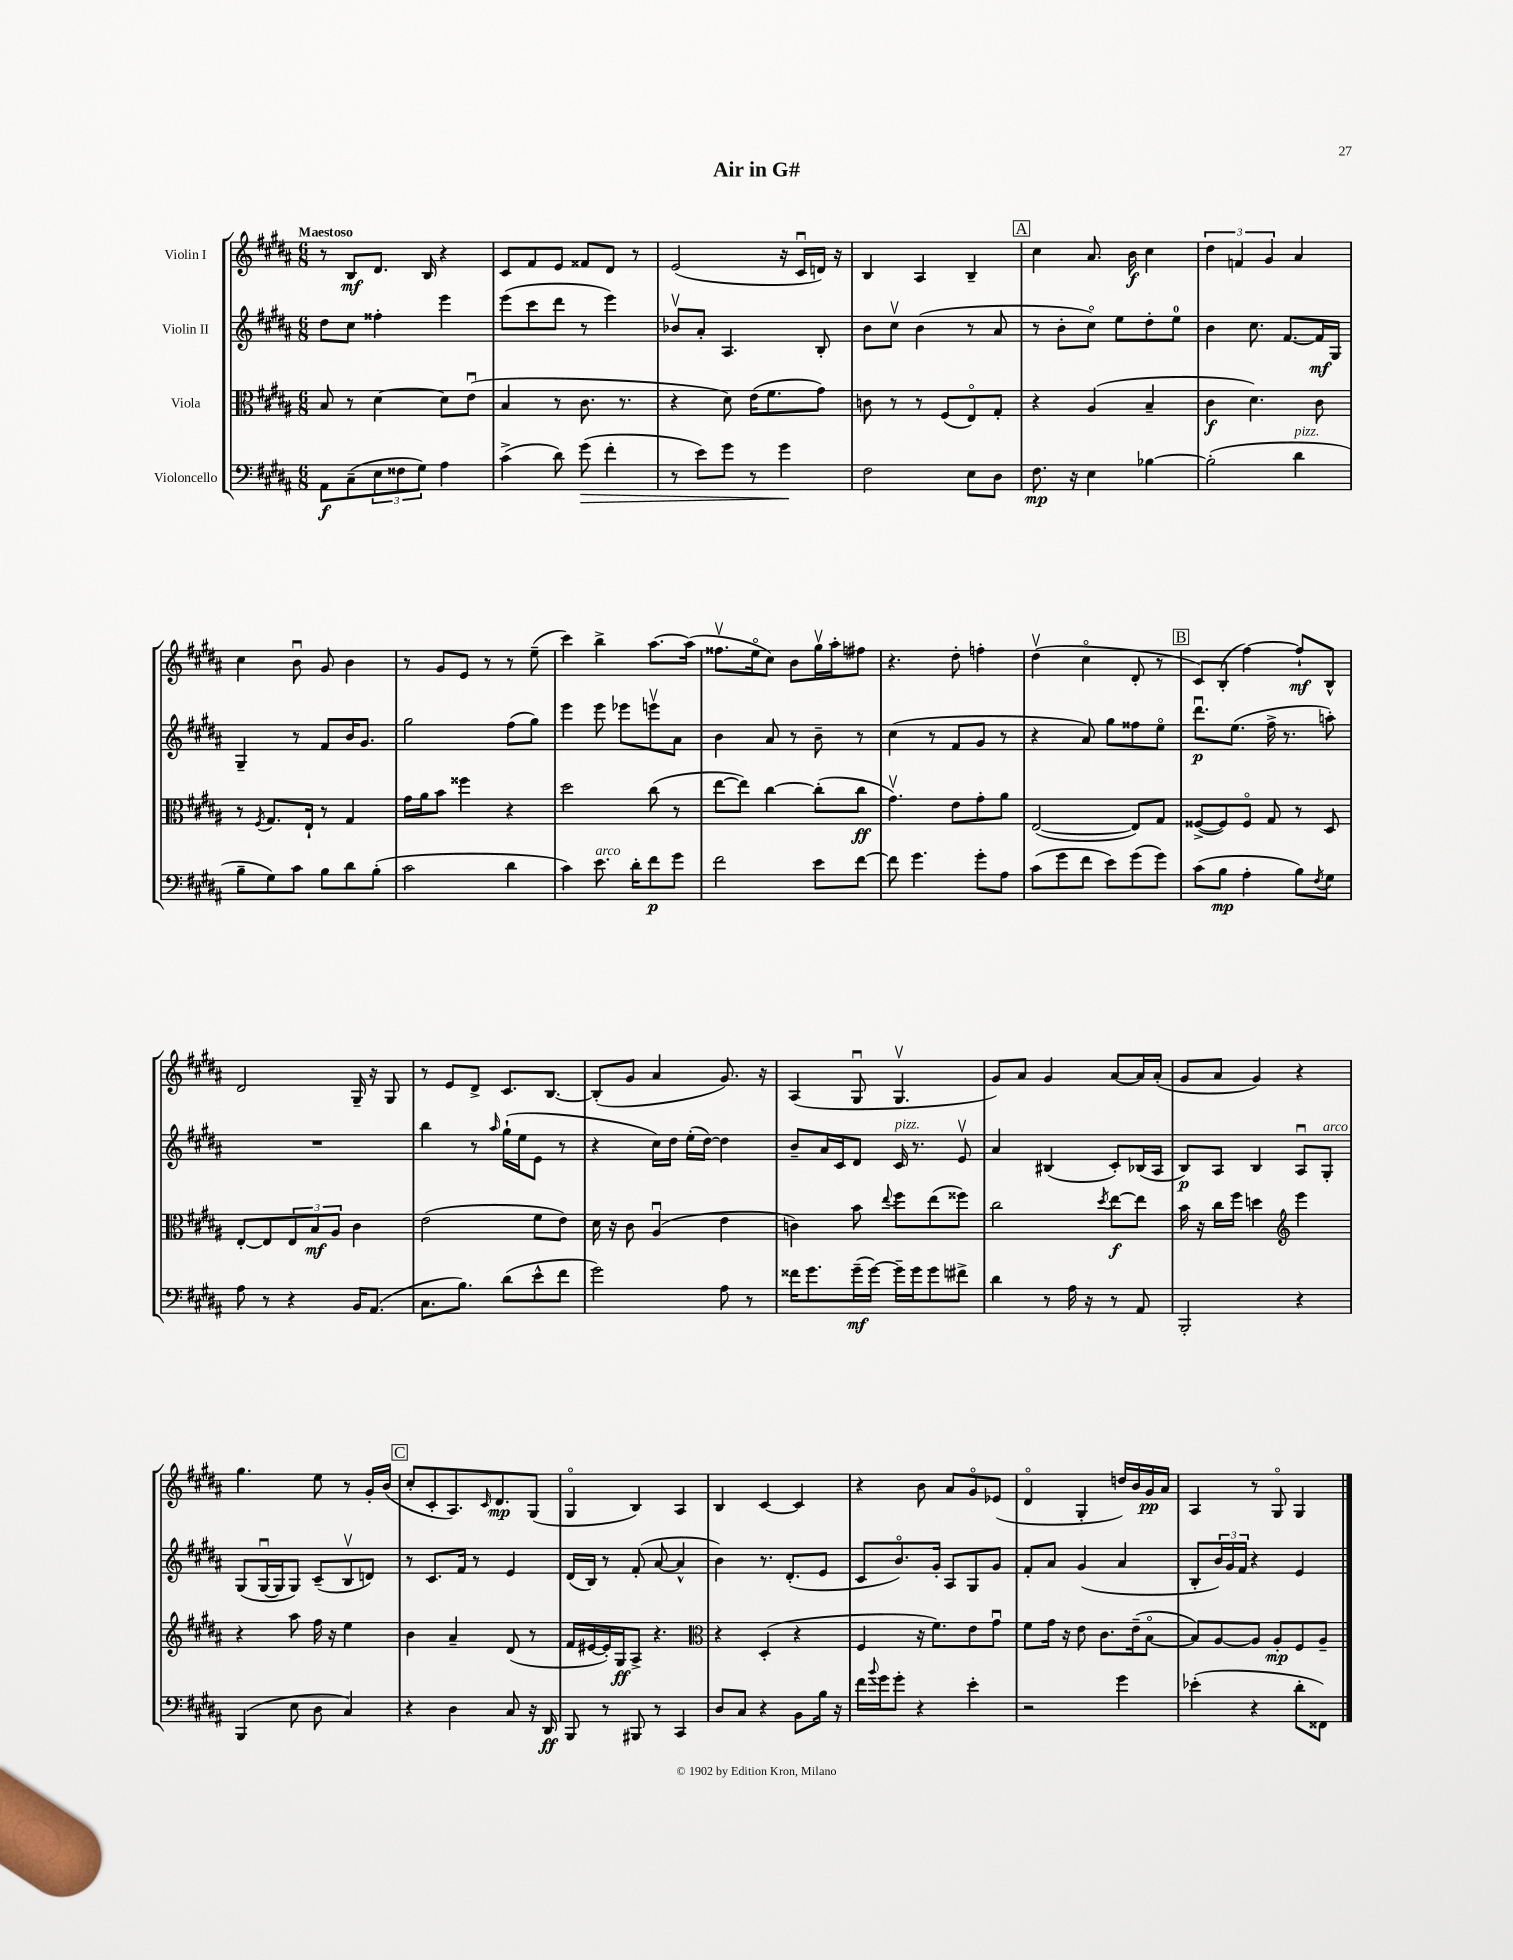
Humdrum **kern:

**kern	**kern	**kern	**kern
*staff4	*staff3	*staff2	*staff1
*clefF4	*clefC3	*clefG2	*clefG2
*k[f#c#g#d#a#]	*k[f#c#g#d#a#]	*k[f#c#g#d#a#]	*k[f#c#g#d#a#]
*M6/8	*M6/8	*M6/8	*M6/8
8AA#\L	8B/	8dd#\L	8r
(8C#~\	8r	8cc#\J	8B/L
12E\	[4d#\	4ff##'\	8.d#/J
12F##\	.	.	.
12G#\J)	.	.	.
.	.	.	16B/
4A#\	8d#\]L	4eee\	4r
.	(8eu\J	.	.
=	=	=	=
(4c#^\	4B/	(8eee\L	8c#/L
.	.	8ccc#\	8f#/
8d#\)	8r	8ddd#\J	8e/J
(8g#\	8.c#\	8r	8f##/L
4f#'\	.	4eee\)	8d#/J
.	8.r	.	.
.	.	.	8r
=	=	=	=
8r	4r	8b-v/L	(2e/
8e\L)	.	8a#'/J	.
8g#\J	8d#\)	4.A#/	.
8r	(16e\LK	.	.
.	8.f#\	.	.
4g#\	.	.	16r
.	.	.	16c#u/LL
.	8g#\J)	8B'/	16d/JJ)
.	.	.	16r
=	=	=	=
2F#\	8c\	8b\L	4B/
.	8r	8cc#v\J	.
.	8r	(4b\	4A#/
.	(8F#/L	.	.
8E\L	8Eo/)	8r	4B~/
8D#\J	8G#'/J	8a#/	.
=	=	=	=
8.F#\	4r	8r	4cc#\
.	.	8b'\L	.
16r	.	.	.
4E\	(4A#/	8cc#o\J)	8.a#/
.	.	8ee\L	.
.	.	.	16b\
[4B-\	4B~/	8dd#'\	4cc#\
.	.	8ee\J	.
=	=	=	=
(2B-'\]	4c#\	4b\	6dd#\
.	.	.	6f/
.	4.d#\)	8.cc#\	.
.	.	.	6g#/
.	.	[8.f#/L	.
4d#\	.	.	4a#/
.	8c#\	16f#/]L	.
.	.	16G#/JJ	.
=	=	=	=
8B~\L	8r	4G#~/	4cc#\
.	8qF#/	.	.
8G#\)	8.G#/L	.	.
8c#\J	.	8r	8bu\
.	16E`/Jk	.	.
8B\L	8r	8f#/L	8g#/
8d#\	4G#/	16b/K	4b\
.	.	8.g#/J	.
(8B'\J	.	.	.
=	=	=	=
2c#\	16g#\LL	2gg#\	8r
.	16a#\J	.	.
.	8b\J	.	8g#/L
.	4ff##\	.	8e/J
.	.	.	8r
4d#\	4r	(8ff#\L	8r
.	.	8gg#\J)	(8ee~\
=	=	=	=
4c#\)	2dd#\	4eee\	4ccc#\)
8.e\	.	8eee\	4bb^\
.	.	8eee-\L	.
16d#'\LK	.	.	.
8f#\	(8cc#\	8eeev\	[8.aa#\L
8g#\J	8r	8a#\J	.
.	.	.	(16aa#\]Jk
=	=	=	=
2f#\	[8ee\L	4b\	8.ff##v\L
.	8ee\]J)	.	.
.	.	.	16eeo\k
.	[4cc#\	8a#/	8cc#\J)
.	.	8r	8b\L
8e\L	(8cc#'\]L	8b~\	16gg#v\L
.	.	.	16aa#'\J
[8f#\J	8cc#\J	8r	8ff#\J
=	=	=	=
8f#\]	4.g#v\)	(4cc#\	4.r
4.g#\	.	.	.
.	.	8r	.
.	8e\L	8f#/L	8dd#'\
8g#'\L	8g#'\	8g#/J	4ff'\
8A#\J	8a#\J	8r	.
=	=	=	=
(8c#\L	([2E/	4r	(4dd#v\
8g#\	.	.	.
8f#\J	.	8a#/)	4cc#o\
8e\L)	.	8gg#\L	.
(8g#\	8E/]L)	8ff##\	8d#'/
8g#\J)	8G#/J	8eeo\J	8r
=	=	=	=
(8c#\L	([8F##^/L	8.ddd#u\L	8c#/L)
8B\J	8F##/])	.	(8B'/J
.	.	(8.ee\J	.
4A#'\	8F##o/J	.	[4ff#\)
.	8G#/	16ff#^\	.
.	.	8.r	.
8B\L)	8r	.	8ff#`/]L
8qF#/	.	.	.
8G#\J	8D#/	8aa'\)	8B^^/J
=	=	=	=
8A#\	[8E'/L	2.r	2d#/
8r	8E/]	.	.
4r	12E/	.	.
.	12B/	.	.
.	12A#/J	.	.
16BB/LK	4c#\	.	16G#~/
(8.AA#/J	.	.	16r
.	.	.	8G#/
=	=	=	=
8.C#\L	(2e\	4bb\	8r
.	.	.	8e/L
8.B\J)	.	.	.
.	.	8r	8d#^/J
.	.	16qqaa#/	.
(8d#\L	.	(16gg#`\LL	8.c#/L
.	.	16ee\J	.
8e^^\	8f#\L	8e\J	.
.	.	.	[8.B/J
8f#\J	8e\J)	8r	.
=	=	=	=
2g#\)	16d#\	4r	(8B'/]L
.	16r	.	.
.	8c#\	.	8g#/J
.	(4A#u/	16cc#\LL)	4a#/
.	.	16dd#\JJ	.
.	.	(16ee'\LL	.
.	.	[16dd#\JJ)	.
8A#\	4e\	4dd#\]	8.g#/)
8r	.	.	.
.	.	.	16r
=	=	=	=
16f##\LK	4c\)	8b~/L	(4A#/
8.g#\	.	.	.
.	.	16a#/L	.
.	.	16c#/J	.
(16g#~\L	8b\	8d#/J	8G#u/
[16g#\JJ)	.	.	.
.	8qqee/	.	.
16g#~\]LL	8ff#\L	16c#/	4.G#v/
16g#\J	.	8.r	.
8g#\	(8ee\	.	.
8f#^\J	8ff##\J)	8ev/	.
=	=	=	=
4d#\	2cc#\	4a#/	8g#/L)
.	.	.	8a#/J
8r	.	(4B#/	4g#/
16A#\	.	.	.
16r	.	.	.
.	8qdd#/	.	.
8r	[8ee\L	8c#'/L)	[8a#/L
8AA#/	8ee\]J	(16B-/L	16a#/]L
.	.	16A#/JJ	(16a#'/JJ
=	=	=	=
2BBB'/	16b\	8B/L)	8g#/L
.	16r	.	.
.	16cc#\LL	8A#/J	8a#/J
.	16ff#\JJ	.	.
.	4dd\	4B/	4g#/)
*	*clefG2	*	*
4r	4eee\	8A#u/L	4r
.	.	8G#'/J	.
=	=	=	=
(4BBB/	4r	(8G#/L	4.gg#\
.	.	[16G#u/L	.
.	.	16G#/]J	.
8E\	8aa#\	8G#/J)	.
8D#\	16ff#\	(8c#~/L	8ee\
.	16r	.	.
4C#/)	4ee\	8Bv/	8r
.	.	8d/J)	16g#'/LL
.	.	.	(16b/JJ
=	=	=	=
4r	4b\	8r	8cc#'/L
.	.	8.c#/L	8c#'/
4D#\	4a#~/	.	8.A#/)
.	.	16f#/Jk	.
.	.	8r	.
.	.	.	16qqc#/
.	.	.	8.d#/
8C#/	(8d#/	4e/	.
16r	8r	.	(8G#/J
16DD#/	.	.	.
=	=	=	=
8BBB/	16f#/LL	(16d#/LL	4G#o/
.	[16e#/	16B/JJ)	.
8r	16e#'/])	8r	.
.	16G#/J	.	.
8BBB#/	8A#^/J	(8f#'/	4B/)
8r	4.r	[8a#/	.
4CC#/	.	4a#^^/]	4A#/
=	=	=	=
*	*clefC3	*	*
8D#/L	4r	4b\)	4B/
8C#/J	.	.	.
4r	(4D#'/	8.r	[4c#/
.	.	(8.d#'/L	.
8BB\L	4r	.	4c#/]
16B\Jk	.	8e/J	.
16r	.	.	.
=	=	=	=
16f#\LL	4F#/	8c#/L	4r
8qqb/	.	.	.
16g#\J	.	.	.
8g#'\J	.	8.bo/)	.
4r	16r	.	8b\
.	8.f#\L)	16g#'/Jk	.
.	.	8A#/L	8a#/L
4e'\	8e\	8G#/	8g#o/
.	8g#u\J	8g#/J	(8e-/J
=	=	=	=
2r	8f#\L	8f#'/L	4d#o/
.	16g#\Jk	8a#/J	.
.	16r	.	.
.	8e\	(4g#/	4G#'/
.	8.c#\L	.	.
4g#\	.	4a#/	16dd/LL)
.	(16e~\k	.	16b/
.	[8Bo\J	.	16g#/
.	.	.	16a#/JJ
=	=	=	=
(4e-'\	8B/]L)	8B'/L	4A#/
.	[8A#/	24b/L)	.
.	.	24g#/	.
.	.	24f#/JJ	.
4r	8A#/]J	4r	8r
.	8A#'/L	.	8G#o/
8d#'\L	8F#/	4e/	4G#/
8FF##\J)	8A#~/J	.	.
==	==	==	==
*-	*-	*-	*-
